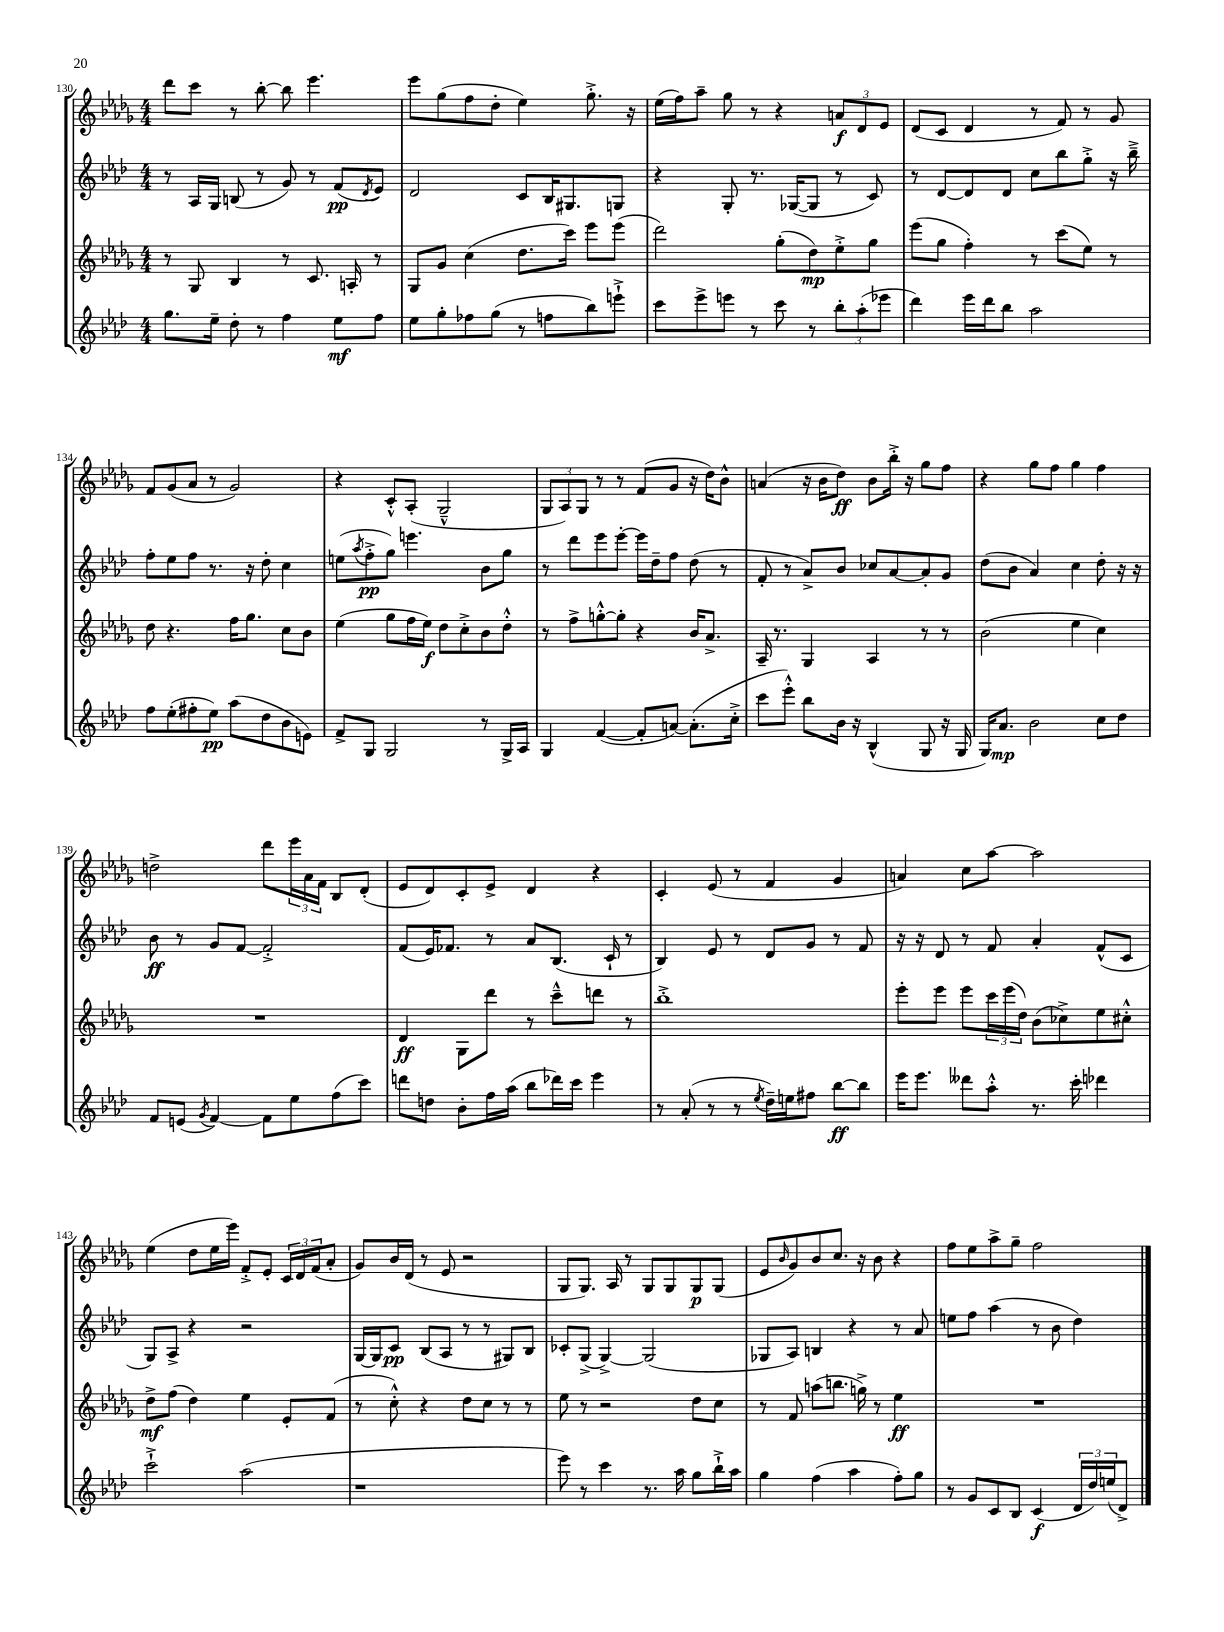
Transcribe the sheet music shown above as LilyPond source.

<<
\new StaffGroup <<
\new Staff = "s0" {
    \clef treble \key des \major \numericTimeSignature \time 4/4
    des'''8 c'''8 r8 bes''8~-. bes''8 ees'''4. |
    ees'''8 ges''8( f''8 des''8-. ees''4) ges''8.-.-> r16 |
    ees''16( f''16) aes''8-- ges''8 r8 r4 \tuplet 3/2 { a'8\f des'8 ees'8 } |
    des'8( c'8 des'4 r8 f'8) r8 ges'8 |
    f'8 ges'8( aes'8 r8 ges'2) |
    r4 c'8-.-^ aes8-.( ges2---^ |
    \tuplet 3/2 { ges8 aes8) ges8 } r8 r8 f'8( ges'8 r16 des''16) bes'8-^ |
    a'4( r16 bes'16 des''8\ff) bes'8 bes''16-.-> r16 ges''8 f''8 |
    r4 ges''8 f''8 ges''4 f''4 |
    d''2-> des'''8 \tuplet 3/2 { ees'''16 aes'16 f'16 } bes8 des'8-.( |
    ees'8 des'8) c'8-. ees'8-> des'4 r4 |
    c'4-. ees'8( r8 f'4 ges'4 |
    a'4) c''8 aes''8~ aes''2 |
    ees''4( des''8 ees''16 ees'''16) f'8-.-> ees'8-. \tuplet 3/2 { c'16 des'16 f'16( } aes'8-. |
    ges'8) bes'16 des'16( r8 ees'8 r2 |
    ges8 ges8.) aes16 r8 ges8 ges8 ges8\p ges8( |
    ees'8 \grace { bes'16 } ges'8) bes'8 c''8. r16 bes'8 r4 |
    f''8 ees''8 aes''8-> ges''8-- f''2 \bar "|." |
}
\new Staff = "s1" {
    \clef treble \key aes \major \numericTimeSignature \time 4/4
    r8 aes16 g16 b8( r8 g'8) r8 f'8\pp( \acciaccatura { des'8 } ees'8) |
    des'2 c'8 bes16 gis8. g8 |
    r4 g8-. r8. ges16~( ges8 r8 c'8) |
    r8 des'8~ des'8 des'8 c''8 bes''8 g''8-.-> r16 bes''16---> |
    f''8-. ees''8 f''8 r8. r16 des''8-. c''4 |
    e''8( \acciaccatura { aes''8 } f''8-.->\pp g''8) e'''4. bes'8 g''8 |
    r8 des'''8 ees'''8 ees'''8~-. ees'''16 des''16-- f''8 des''8( r8 |
    f'8-. r8 aes'8->) bes'8 ces''8 aes'8~ aes'8-. g'8 |
    des''8( bes'8 aes'4) c''4 des''8-. r16 r16 |
    bes'8\ff r8 g'8 f'8~ f'2-.-> |
    f'8( ees'16) fes'8. r8 aes'8 bes8.( c'16-! r8 |
    bes4) ees'8 r8 des'8 g'8 r8 f'8 |
    r16 r16 des'8 r8 f'8 aes'4-. f'8-^( c'8 |
    g8) aes8-> r4 r2 |
    g16~ g16 c'8\pp bes8( aes8 r8 r8 gis8) bes8 |
    ces'8-. g8->( g4~->) g2( |
    ges8 aes8) b4 r4 r8 aes'8 |
    e''8 f''8 aes''4( r8 bes'8 des''4) \bar "|." |
}
\new Staff = "s2" {
    \clef treble \key des \major \numericTimeSignature \time 4/4
    r8 ges8 bes4 r8 c'8. a16-. r8 |
    ges8 ges'8 c''4( des''8. c'''16) ees'''8 ees'''8( |
    des'''2) ges''8-.( des''8\mp) ees''8-.-> ges''8 |
    ees'''8( ges''8 f''4-.) r8 c'''8( ees''8) r8 |
    des''8 r4. f''16 ges''8. c''8 bes'8 |
    ees''4( ges''8 f''16 ees''16\f) des''8 c''8-.-> bes'8 des''8-.-^ |
    r8 f''8-> g''8~-.-^ g''8-. r4 bes'16 aes'8.-> |
    aes16-- r8. ges4 aes4 r8 r8 |
    bes'2( ees''4 c''4) |
    R1 |
    des'4\ff ges8 des'''8 r8 c'''8---^ d'''8 r8 |
    bes''1-.-> |
    ees'''8-. ees'''8 ees'''8 \tuplet 3/2 { c'''16 ees'''16( des''16) } bes'8( ces''8->) ees''8 cis''8-.-^ |
    des''8->\mf f''8( des''4) ees''4 ees'8-. f'8( |
    r8 c''8-.-^) r4 des''8 c''8 r8 r8 |
    ees''8 r8 r2 des''8 c''8 |
    r8 f'8 a''8( b''8. g''16->) r8 ees''4\ff |
    R1 \bar "|." |
}
\new Staff = "s3" {
    \clef treble \key aes \major \numericTimeSignature \time 4/4
    g''8. ees''16-- des''8-. r8 f''4 ees''8\mf f''8 |
    ees''8 g''8-. fes''8 g''8( r8 f''8 bes''8) e'''8-!-> |
    c'''8 ees'''8-> e'''8 r8 c'''8 r8 \tuplet 3/2 { bes''8-. aes''8-.( ees'''8 } |
    des'''4) ees'''16 des'''16 bes''8 aes''2 |
    f''8 ees''8-.( fis''8-. ees''8\pp) aes''8( des''8 bes'8 e'8) |
    f'8-> g8 g2 r8 g16-> aes16 |
    g4 f'4~( f'8-. a'8~) a'8.-.( c''16-.-> |
    c'''8 ees'''8-.-^) bes''8 bes'16 r16 bes4-^( g8 r16 g16 |
    g16) aes'8.\mp bes'2 c''8 des''8 |
    f'8 e'8( \acciaccatura { g'8 } f'4~) f'8 ees''8 f''8( c'''8) |
    d'''8 d''8 bes'8-. f''16 aes''16( bes''8 des'''16) c'''16 ees'''4 |
    r8 aes'8-.( r8 r8 \acciaccatura { ees''8 } des''16--) e''16 fis''8 bes''8~\ff bes''8 |
    ees'''16 ees'''8. deses'''8 aes''8-.-^ r8. c'''16-. des'''4 |
    c'''2-!-> aes''2( |
    r1 |
    ees'''8) r8 c'''4 r8. aes''16 g''8 bes''16-!-> aes''16 |
    g''4 f''4( aes''4 f''8-.) g''8 |
    r8 g'8 c'8 bes8 c'4\f( \tuplet 3/2 { des'16 des''16) e''16( } des'8->) \bar "|." |
}
>>
>>
\layout { \context { \Score currentBarNumber = #130 } }
